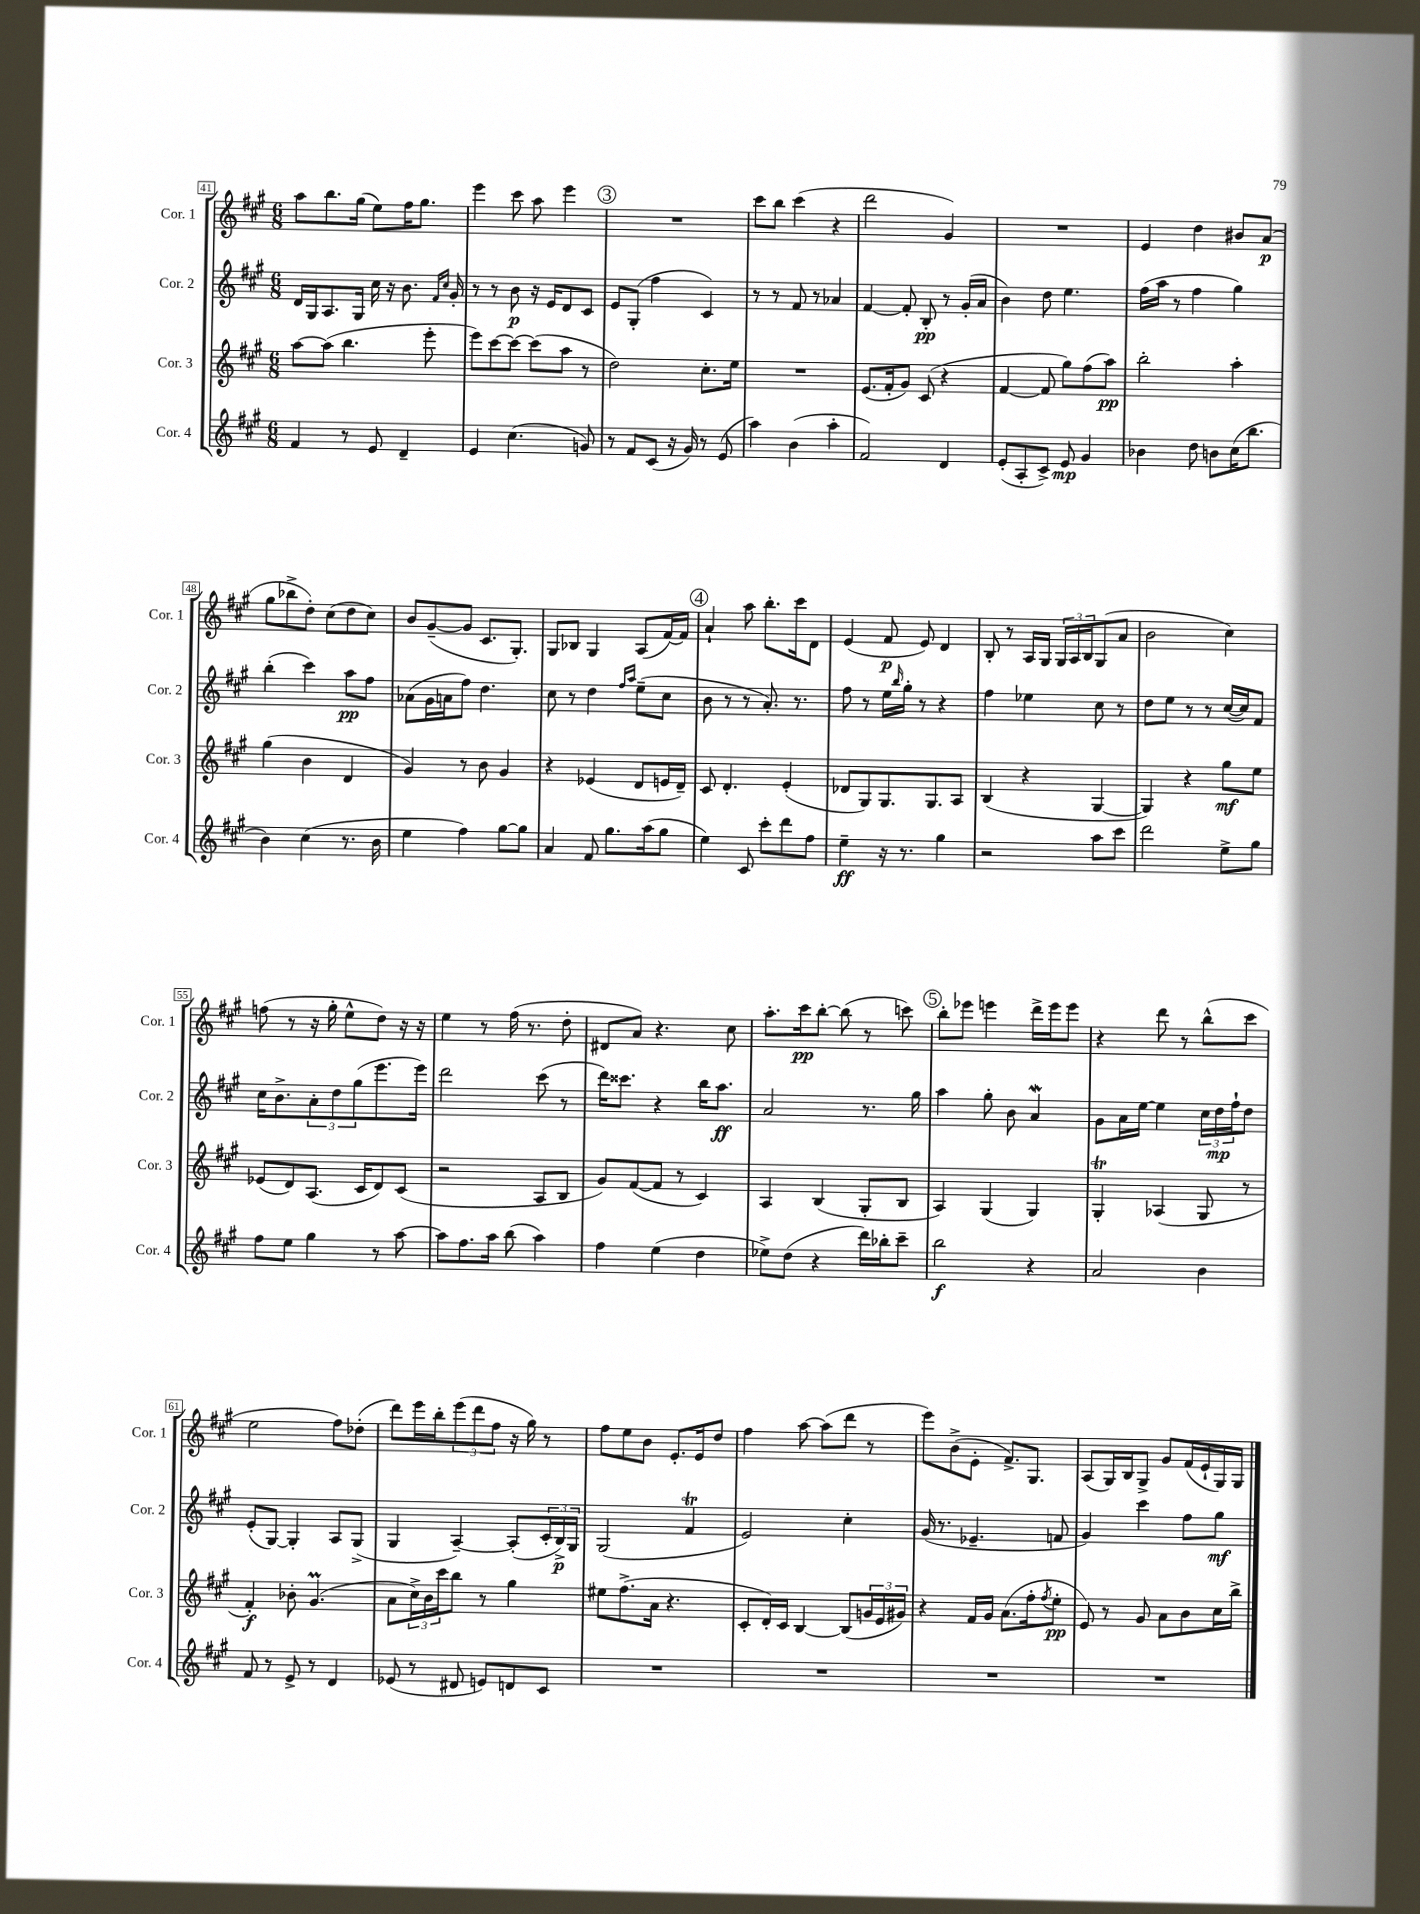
<<
\new StaffGroup <<
\new Staff = "s0" \with { instrumentName = "Cor. 1" shortInstrumentName = "Cor. 1" } {
    \clef treble \key a \major \numericTimeSignature \time 6/8
    a''8 b''8. gis''16( e''8) fis''16 gis''8. |
    e'''4 cis'''8 a''8 e'''4 |
    \mark \markup { \circle "3" } R2. |
    cis'''8 b''8 cis'''4( r4 |
    d'''2 gis'4) |
    R2. |
    e'4 d''4 bis'8 a'8\p( |
    gis''8 bes''8-> d''8-.) cis''8( d''8 cis''8) |
    b'8 gis'8~--( gis'8 cis'8. gis8.-.) |
    gis8 bes8 gis4 a8( fis'16~) fis'16 |
    \mark \markup { \circle "4" } a'4-! a''8 b''8.-. cis'''16 d'8 |
    e'4( fis'8\p e'8) d'4 |
    b8-. r8 a16 gis16 \tuplet 3/2 { gis16 a16 b16 } gis8( a'8 |
    b'2 cis''4) |
    f''8( r8 r16 gis''16-. e''8-^ d''8) r16 r16 |
    e''4 r8 fis''16( r8. d''8-. |
    dis'8 a'8) r4. cis''8 |
    a''8.-. cis'''16\pp b''8~-. b''8( r8 c'''8) |
    \mark \markup { \circle "5" } b''8-. ees'''8 e'''4 d'''16-> e'''16 e'''8 |
    r4 d'''8 r8 b''8-^( cis'''8 |
    e''2 fis''8) des''8-.( |
    d'''8) e'''16 b''16-. \tuplet 3/2 { e'''8( d'''8 fis''8 } r16 gis''16) r8 |
    fis''8 e''8 b'8 e'8.-. e'16 d''8 |
    fis''4 a''8~ a''8( d'''8 r8 |
    e'''8) b'8->( e'8-. fis'8.->) gis8. |
    a8( gis16) b16 gis8-> gis'8 fis'16( e'16-! gis16) gis16 \bar "|." |
}
\new Staff = "s1" \with { instrumentName = "Cor. 2" shortInstrumentName = "Cor. 2" } {
    \clef treble \key a \major \numericTimeSignature \time 6/8
    d'16 gis16 a8. gis16 cis''16 r16 b'8. \grace { fis'16 cis''16 } gis'16-. |
    r8 r8 b'8\p r16 e'16 d'8 cis'8 |
    \mark \markup { \circle "3" } e'8 gis8-.( fis''4 cis'4) |
    r8 r8 fis'8 r8 aes'4 |
    fis'4~ fis'8-. b8-.\pp r8 gis'16-.( a'16 |
    b'4) d''8 e''4. |
    fis''16( a''16 r8 fis''4 gis''4) |
    b''4-.( cis'''4) a''8\pp fis''8 |
    aes'8( gis'16 a'16 fis''8) d''4. |
    cis''8 r8 d''4 \grace { fis''16 a''16 } e''8--( cis''8 |
    \mark \markup { \circle "4" } b'8 r8 r8 a'8.-.) r8. |
    fis''8 r8 e''16 \grace { b''16 } gis''16-. r8 r4 |
    fis''4 ees''4 cis''8 r8 |
    d''8 e''8 r8 r8 cis''16~( cis''16) fis'8 |
    cis''16 b'8.-> \tuplet 3/2 { a'8-. d''8 gis''8( } e'''8. e'''16) |
    d'''2 cis'''8( r8 |
    d'''16) cisis'''8. r4 b''16 a''8.\ff |
    a'2 r8. gis''16 |
    \mark \markup { \circle "5" } a''4 gis''8-. b'8 a'4\mordent |
    gis'8 a'16 e''16~ e''4 \tuplet 3/2 { cis''16 d''16\mp fis''16-! } d''8 |
    e'8-.( gis8~) gis4-. a8 gis8->( |
    gis4 a4~--) a8-.( \tuplet 3/2 { cis'16-. b16->\p) gis16 } |
    gis2( fis'4\trill |
    e'2) cis''4-. |
    gis'16( r8. ees'4.-- f'8 |
    gis'4) cis'''4 fis''8 gis''8\mf \bar "|." |
}
\new Staff = "s2" \with { instrumentName = "Cor. 3" shortInstrumentName = "Cor. 3" } {
    \clef treble \key a \major \numericTimeSignature \time 6/8
    a''8~ a''8( b''4. e'''8-. |
    e'''8) cis'''8~ cis'''8~ cis'''8( a''8 r8 |
    \mark \markup { \circle "3" } d''2) cis''8.-. e''16 |
    R2. |
    e'8.( fis'16-. gis'8) cis'8( r4 |
    fis'4~ fis'8 gis''8) fis''8( a''8\pp) |
    b''2-. a''4-. |
    gis''4( b'4 d'4 |
    gis'4) r8 b'8 gis'4 |
    r4 ees'4( d'8 e'16 d'16--) |
    \mark \markup { \circle "4" } cis'8 d'4.-. e'4-.( |
    des'8 gis8) gis8. gis8. a8 |
    b4( r4 gis4~ |
    gis4) r4 gis''8\mf e''8 |
    ees'8( d'8) a8.( cis'16 d'8) cis'8( |
    r2 a8 b8 |
    gis'8) fis'8~( fis'8 r8 cis'4) |
    a4 b4( gis8-. b8 |
    \mark \markup { \circle "5" } a4) gis4( gis4) |
    gis4-.\trill aes4( gis8 r8 |
    fis'4-.\f) bes'8-. gis'4.\prall( |
    a'8 \tuplet 3/2 { cis''16->) b'16 cis'''16 } b''8 r8 gis''4 |
    eis''8 fis''8.->( a'16 r4. |
    cis'8-. d'16-.) cis'16 b4~ b8( \tuplet 3/2 { g'16 e'16 gis'16) } |
    r4 fis'16 gis'16 a'8.( fis''16-. \acciaccatura { fis''8 } e''8-.\pp |
    e'8) r8 gis'8 a'8 b'8 cis''16 b''16-> \bar "|." |
}
\new Staff = "s3" \with { instrumentName = "Cor. 4" shortInstrumentName = "Cor. 4" } {
    \clef treble \key a \major \numericTimeSignature \time 6/8
    fis'4 r8 e'8 d'4-- |
    e'4 cis''4.( g'8) |
    \mark \markup { \circle "3" } r8 fis'8 cis'8( r16 gis'16) r8 e'8( |
    a''4) b'4( a''4-. |
    fis'2) d'4 |
    e'8-.( a8-. cis'8->) e'8\mp gis'4 |
    bes'4 d''8 b'8 cis''16( b''8. |
    b'4) cis''4( r8. b'16 |
    e''4 fis''4) gis''8~ gis''8 |
    a'4 fis'8 gis''8. a''16( gis''8 |
    \mark \markup { \circle "4" } e''4) cis'8 cis'''8-. d'''8 fis''8 |
    e''4--\ff r16 r8. gis''4 |
    r2 a''8 cis'''8 |
    d'''2 e''8-> gis''8 |
    fis''8 e''8 gis''4 r8 a''8~ |
    a''8 fis''8. a''16 b''8( a''4) |
    fis''4 e''4( d''4 |
    ees''8->) d''8( r4 d'''16) bes''16-. cis'''8-- |
    \mark \markup { \circle "5" } b''2\f r4 |
    a'2 b'4 |
    fis'8 r8 e'8-> r8 d'4 |
    ees'8( r8 dis'8 e'8) d'8 cis'8 |
    R2. |
    R2. |
    R2. |
    R2. \bar "|." |
}
>>
>>
\layout { \context { \Score currentBarNumber = #41 \override BarNumber.stencil = #(make-stencil-boxer 0.1 0.3 ly:text-interface::print) } }
